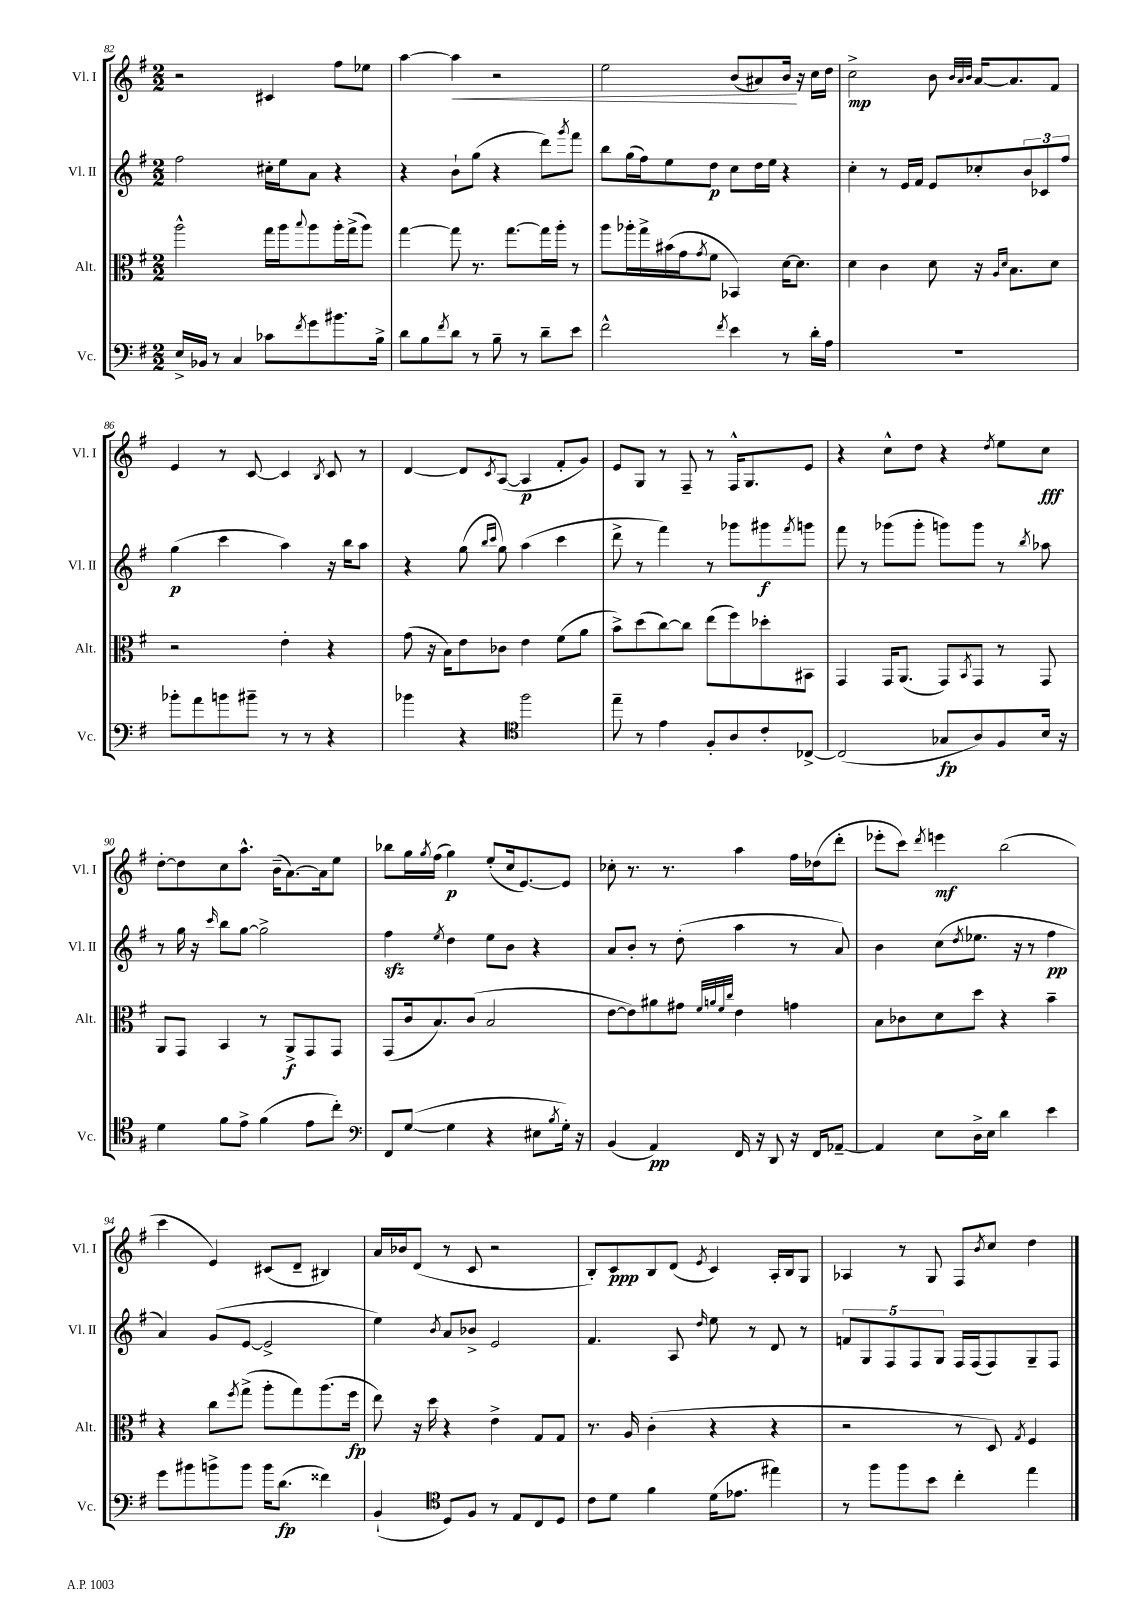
<<
\new StaffGroup <<
\new Staff = "s0" \with { instrumentName = "Vl. I" shortInstrumentName = "Vl. I" } {
    \clef treble \key g \major \numericTimeSignature \time 2/2
    r2 cis'4 fis''8 ees''8 |
    a''4~ a''4\< r2 |
    e''2 b'8( ais'8) b'16\! r16 c''16 d''16 |
    c''2->\mp b'8 \grace { b'32 a'32 b'32 } a'16~ a'8. fis'8 |
    e'4 r8 c'8~ c'4 \acciaccatura { b8 } c'8 r8 |
    d'4~ d'8 \acciaccatura { c'8 } a8~( a4\p fis'8-. g'8) |
    e'8 g8 r8 fis8-- r8 fis16-^ g8. e'8 |
    r4 c''8-^ d''8 r4 \acciaccatura { d''8 } e''8 c''8\fff |
    d''8~-. d''8 c''8 a''8.-^ b'16--( a'8.~) a'16 e''8 |
    bes''8 g''16 \acciaccatura { g''8 } fis''16( g''4\p) e''8-.( c''16 e'8.~) e'8 |
    ces''8-. r8. r8. a''4 fis''16 des''16( d'''8-. |
    ees'''8-. c'''8) \acciaccatura { d'''8 } e'''4\mf b''2( |
    c'''4 e'4) cis'8( d'8-- bis4) |
    a'16 bes'16 d'8( r8 c'8 r2 |
    b8-.) c'8\ppp b8 d'8( \acciaccatura { e'8 } c'4) a16-. b16 g8 |
    aes4 r8 g8 fis8 \acciaccatura { b'8 } c''8 d''4 \bar "|." |
}
\new Staff = "s1" \with { instrumentName = "Vl. II" shortInstrumentName = "Vl. II" } {
    \clef treble \key g \major \numericTimeSignature \time 2/2
    fis''2 cis''16-. e''16 a'8 r4 |
    r4 b'8-! g''8( r4 d'''8) \acciaccatura { g'''8 } fis'''8 |
    b''8 g''16( fis''16) e''8 d''8\p c''8 d''16 e''16 r4 |
    c''4-. r8 e'16 fis'16 e'8 ces''8-. \tuplet 3/2 { b'8 ces'8 fis''8 } |
    g''4\p( c'''4 a''4) r16 b''16 a''8 |
    r4 g''8( \grace { b''16 c'''16 } g''8) a''4( c'''4 |
    d'''8-> r8 fis'''4) r8 ges'''8 gis'''8\f \acciaccatura { fis'''8 } g'''8 |
    fis'''8 r8 ges'''8( ges'''8-. g'''8) g'''8 r8 \acciaccatura { b''8 } aes''8 |
    r8 g''16 r16 \grace { c'''16 } b''8 g''8~ g''2-> |
    fis''4\sfz \acciaccatura { e''8 } d''4 e''8 b'8 r4 |
    a'8 b'8-. r8 d''8-.( a''4 r8 a'8) |
    b'4 c''8( \acciaccatura { d''8 } ees''8. r16 r8 fis''4\pp |
    a'4) g'8( e'8~ e'2-> |
    e''4) \acciaccatura { b'8 } a'8 bes'8-> e'2 |
    fis'4. a8 \grace { d''16 } e''8 r8 d'8 r8 |
    \tuplet 5/4 { f'8 g8 fis8 fis8 g8 } fis16 fis16( fis8) g8-- fis8 \bar "|." |
}
\new Staff = "s2" \with { instrumentName = "Alt." shortInstrumentName = "Alt." } {
    \clef alto \key g \major \numericTimeSignature \time 2/2
    a''2-^ g''16 a''16 \appoggiatura { b''8 } a''8 a''16-. g''16->( a''8) |
    g''4~ g''8 r8. g''8.~ g''16 a''16-. r8 |
    a''8 aes''16-. g''16-> bis'16( g'16 \acciaccatura { g'8 } fis'8 bes,4) d'16~ d'8. |
    d'4 c'4 d'8 r16 \grace { a16 d'16 } b8. d'8 |
    r2 e'4-. r4 |
    g'8( r16 b16) e'8 ces'8 e'4 fis'8( a'8 |
    b'8->) d''8( c''8~) c''8 e''8( fis''8) des''8-. bis,8 |
    g,4 g,16 a,8.( g,8) \acciaccatura { b,8 } g,8 r8 g,8 |
    a,8 g,8 b,4 r8 a,8->\f g,8 g,8 |
    g,8( c'16 b8.) c'8( b2 |
    e'8~ e'8) ais'8 gis'8 \grace { fis'32 a'32 fis'32 c''32 } e'4 g'4 |
    b8 ces'8 d'8 d''8 r4 b'4-- |
    r4 c''8 \acciaccatura { fis''8 } g''8->( a''8-. g''8) a''8.( fis''16\fp |
    e''8) r16 d''16 r4 e'4-> g8 g8 |
    r8. a16 c'4-.( r4 r4 |
    r2 r8 d8) \acciaccatura { g8 } fis4 \bar "|." |
}
\new Staff = "s3" \with { instrumentName = "Vc." shortInstrumentName = "Vc." } {
    \clef bass \key g \major \numericTimeSignature \time 2/2
    e16-> bes,16 r8 c4 ces'8 \acciaccatura { fis'8 } g'8 bis'8. b16-> |
    d'8 b8 \acciaccatura { fis'8 } d'8 r8 b8-- r8 d'8-- e'8 |
    fis'2-^ \acciaccatura { fis'8 } e'4 r8 d'16-. a16 |
    R1 |
    bes'8-. a'8 b'8 bis'8-- r8 r8 r4 |
    bes'4 r4 \clef tenor fis''2 |
    e''8-- r8 e'4 fis8-. a8 c'8-. ces8~-> |
    ces2( ges8\fp a8) fis8 b16 r16 |
    d'4 fis'8 e'8-> fis'4( e'8 c''8-.) |
    \clef bass fis,8 g8~( g4 r4 eis8 \acciaccatura { b8 } g16-.) r16 |
    b,4( a,4\pp) fis,16 r16 d,8 r16 fis,16 aes,8~-- |
    aes,4 e8 d16-> e16 d'4 e'4 |
    g'8 bis'8 b'8-> b'8 b'16 d'8.\fp( fisis'4) |
    b,4-!( \clef tenor d8) fis8 r8 e8 c8 d8 |
    c'8 d'8 fis'4 d'16( ees'8. eis''4) |
    r8 fis''8 fis''8 b'8 c''4-. e''4 \bar "|." |
}
>>
>>
\layout { \context { \Score currentBarNumber = #82 } }
